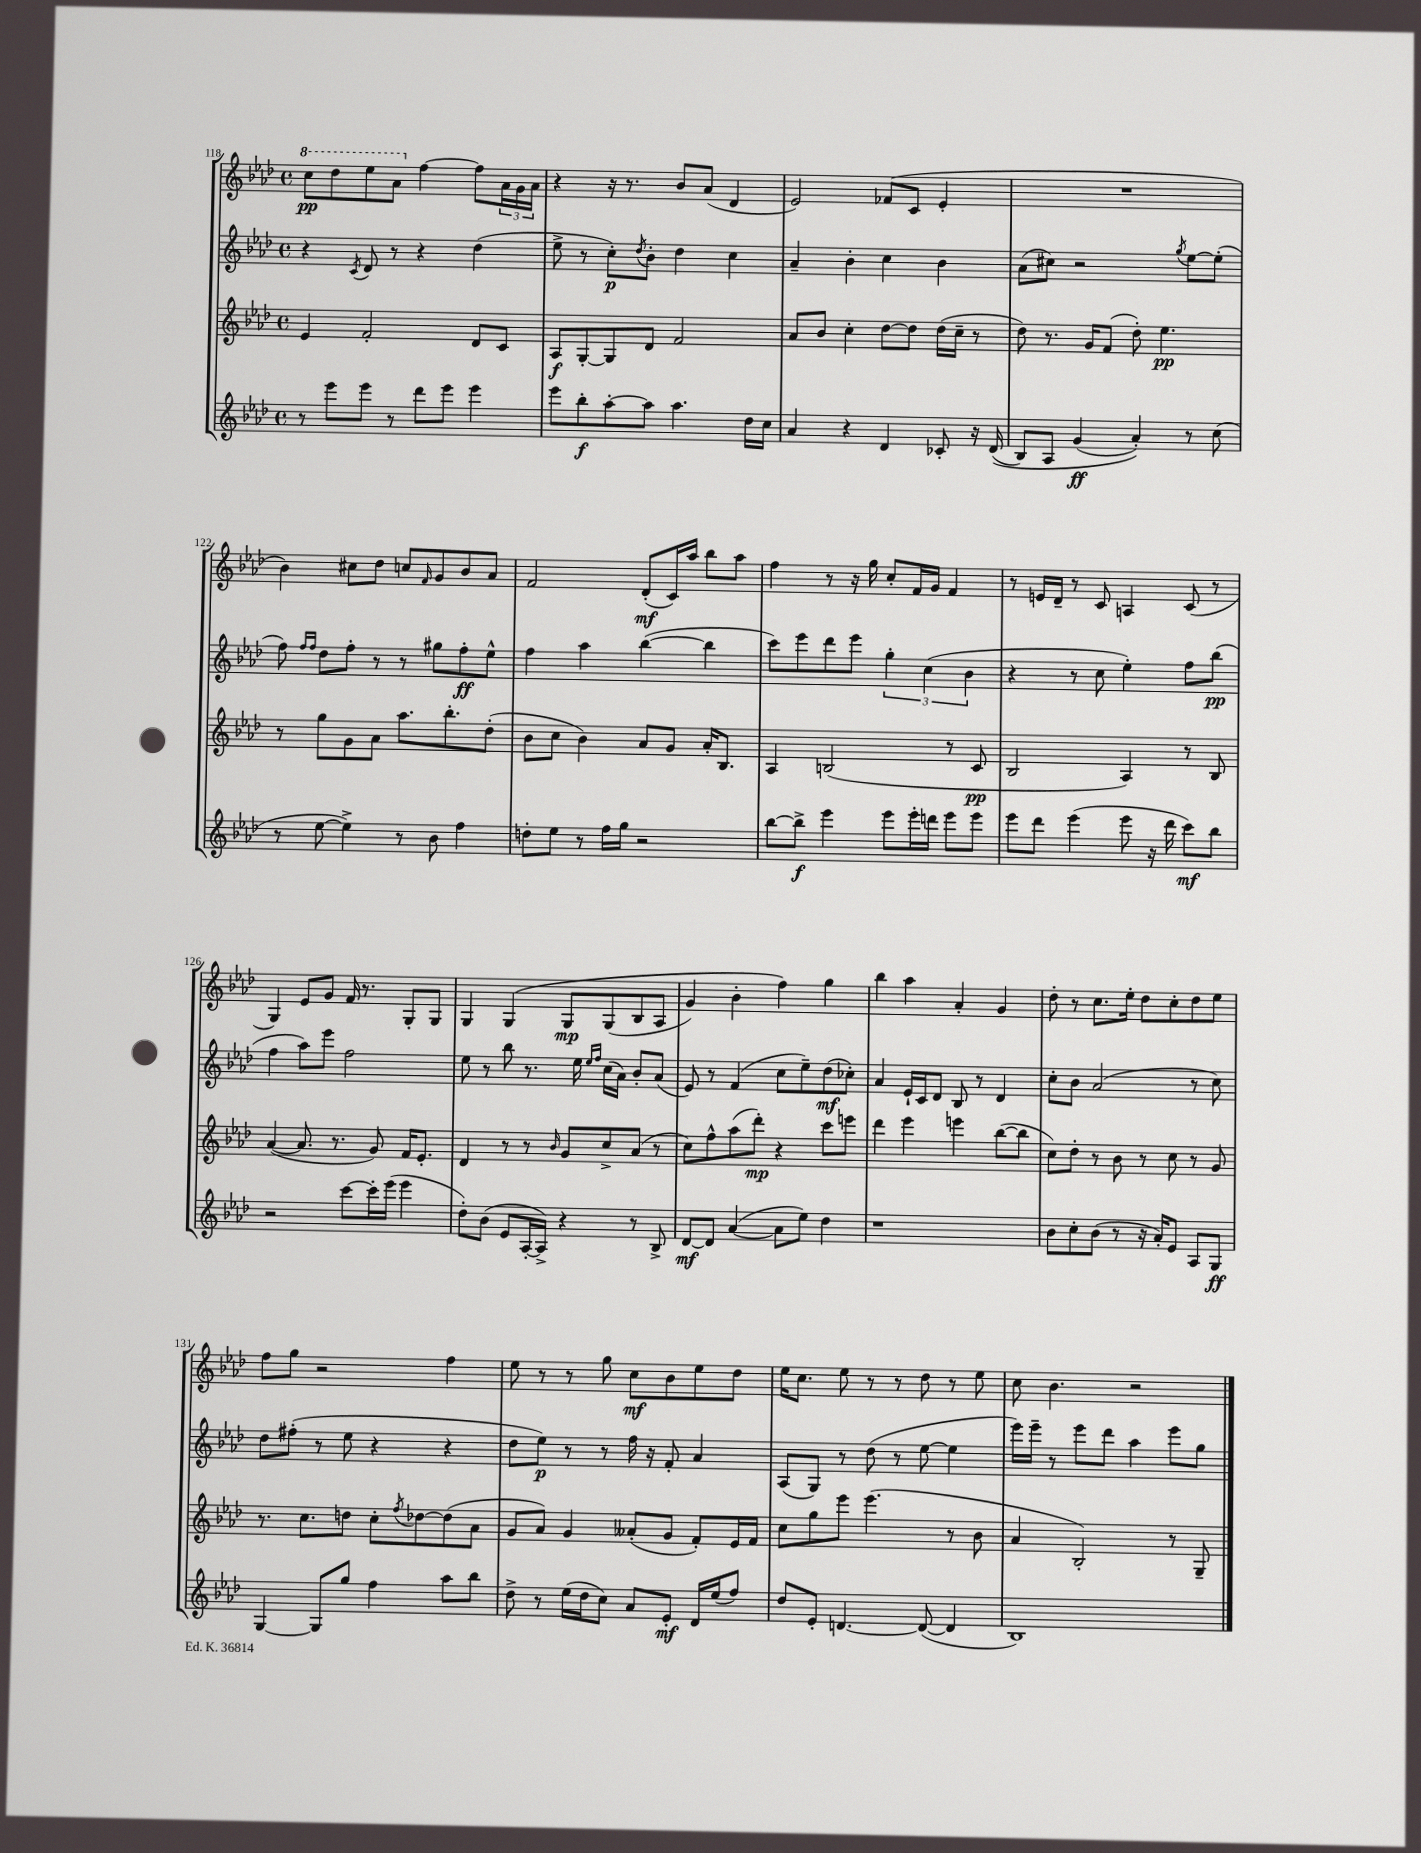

**kern	**kern	**kern	**kern
*staff4	*staff3	*staff2	*staff1
*clefG2	*clefG2	*clefG2	*clefG2
*k[b-e-a-d-]	*k[b-e-a-d-]	*k[b-e-a-d-]	*k[b-e-a-d-]
*M4/4	*M4/4	*M4/4	*M4/4
*met(c)	*met(c)	*met(c)	*met(c)
8r	4e-	4r	8ccc
8eee-	.	.	8ddd-
.	.	8qc	.
8eee-	2f'	8d-	8eee-
8r	.	8r	8aa-
8ddd-	.	4r	[4ff
8eee-	.	.	.
4eee-	8d-	(4dd-	8ff]
.	8c	.	24a-
.	.	.	24g
.	.	.	24a-
=	=	=	=
8eee-	8A-	8ee-^	4r
8bb-'	[8G'	8r	.
[8aa-'	8G]	8cc')	16r
.	.	.	8.r
.	.	8qdd-	.
8aa-]	8d-	8b-'	.
4.aa-	2f	4dd-	8b-
.	.	.	(8a-
.	.	4cc	4d-
16dd-	.	.	.
16cc	.	.	.
=	=	=	=
4a-	8a-	4a-~	2e-)
.	8b-	.	.
4r	4cc'	4b-'	.
4d-	[8dd-	4cc	(8f-
.	8dd-]	.	8c
8c-'	(16dd-	4b-	4e-'
.	16cc~	.	.
16r	8r	.	.
&((16d-	.	.	.
=	=	=	=
8B-)	8dd-)	(8a-	1r
8A-	8.r	8cc#)	.
(4g	.	2r	.
.	16g	.	.
.	(8f	.	.
4a-')&)	8dd-')	.	.
.	4.ee-	.	.
.	.	8qgg	.
8r	.	[8ee-	.
(8cc	.	(8ee-']	.
=	=	=	=
8r	8r	8ff)	4b-)
.	.	16qqff	.
.	.	16qqff	.
[8ee-	8gg	8dd-	.
4ee-^])	8g	8ff'	8cc#
.	8a-	8r	8dd-
8r	8.aa-	8r	8cc
.	.	.	16qqf
8b-	.	8gg#	8g
.	8.bb-'	.	.
4ff	.	8ff'	8b-
.	(8dd-'	8ee-^^	8a-
=	=	=	=
8dd'	8b-	4ff	2f
8ee-	8cc	.	.
8r	4b-)	4aa-	.
16ff	.	.	.
16gg	.	.	.
2r	8a-	([4bb-	(8d-'
.	8g	.	16c)
.	.	.	16aa-
.	16a-'	4bb-]	8bb-
.	8.B-	.	.
.	.	.	8aa-
=	=	=	=
[8bb-	4A-	8ccc)	4ff
8bb-^]	.	8eee-	.
4eee-	(2B	8ddd-	8r
.	.	8eee-	16r
.	.	.	16gg
8eee-	.	6gg'	8cc'
16eee-'	.	.	16f
.	.	(6cc	.
16ddd	.	.	16g
8eee-	8r	.	4f
.	.	6b-	.
8eee-	8c	.	.
=	=	=	=
8eee-	2B-	4r	8r
8ddd-	.	.	16e
.	.	.	16d-~
(4eee-	.	8r	8r
.	.	8cc	8c
8eee-	4A-)	4ee-')	4A
16r	.	.	.
16ddd-	.	.	.
8ccc)	8r	8ff	(8c
8bb-	8B-	(8bb-	8r
=	=	=	=
2r	([4a-	4ff	4G)
.	8.a-]	8aa-)	8e-
.	.	8eee-	8g
.	8.r	.	.
[8ccc	.	2ff	16f
.	.	.	8.r
16ccc']	8g)	.	.
(16eee-	.	.	.
4eee-	16f	.	8G'
.	8.e-'	.	.
.	.	.	8G
=	=	=	=
8dd-')	4d-	8ee-	4G
(8b-	.	8r	.
8e-	8r	8bb-	&(4G
[16A-'	8r	8.r	.
16A-^])	.	.	.
.	16qqb-	.	.
4r	8g	.	8G
.	.	16ee-	.
.	.	16qqee-	.
.	.	16qqff	.
.	8cc^	(16cc	(8G
.	.	16a-)	.
8r	(8a-	8b-'	8B-
8B-^	8r	(8a-	8A-
=	=	=	=
[8d-	8cc)	8e-)	4g)
8d-]	8ff^^	8r	.
([4a-	(8aa-	(4f	4b-'
.	8ddd-')	.	.
8a-]	4r	8cc	4ff&)
8ee-)	.	8ee-~)	.
4dd-	8ccc	(8dd-	4gg
.	8eee	8cc-')	.
=	=	=	=
1r	4ddd-	4a-	4bb-
.	4eee-	16e-`	4aa-
.	.	16c	.
.	.	8d-	.
.	4eee	8B-	4a-'
.	.	8r	.
.	([8bb-	4d-	4g
.	8bb-]	.	.
=	=	=	=
8b-	8cc)	8cc'	8dd-'
8cc'	8dd-'	8b-	8r
(8b-	8r	(2a-	8.cc
8r	8b-	.	.
.	.	.	16ee-'
16r	8r	.	8dd-
16a-')	.	.	.
8e-	8cc	.	8cc'
8A-	8r	8r	8dd-
8G	8g	8cc)	8ee-
=	=	=	=
[4G	8.r	8dd-	8ff
.	.	(8ff#'	8gg
.	8.cc	.	.
8G]	.	8r	2r
8gg	8dd	8ee-	.
4ff	8cc'	4r	.
.	8qff	.	.
.	[8dd-	.	.
8aa-	(8dd-]	4r	4ff
8bb-	8a-	.	.
=	=	=	=
8dd-^	8g	8dd-	8ee-
8r	8a-)	8ee-)	8r
(16ee-	4g	8r	8r
16dd-	.	.	.
8cc)	.	8r	8gg
8a-	(8a--'	16ff	8cc
.	.	16r	.
8e-'	8g	8f'	8b-
16d-	8f')	4a-	8ee-
(16ee-	.	.	.
8ff)	16e-	.	8dd-
.	16f	.	.
=	=	=	=
8dd-	8cc	(8A-	16ee-
.	.	.	8.cc
8e-'	8gg	8G)	.
[4.d	8eee-	8r	8ee-
.	(4.eee-	(8dd-	8r
.	.	8r	8r
(8d_	.	[8ee-	8dd-
4d]	8r	4ee-]	8r
.	8b-	.	8ee-
=	=	=	=
1B-)	4a-	16eee-)	8cc
.	.	16eee-~	.
.	.	8r	4.b-
.	2B-')	8eee-	.
.	.	8ddd-	.
.	.	4aa-	2r
.	8r	8eee-	.
.	8G~	8gg	.
==	==	==	==
*-	*-	*-	*-
